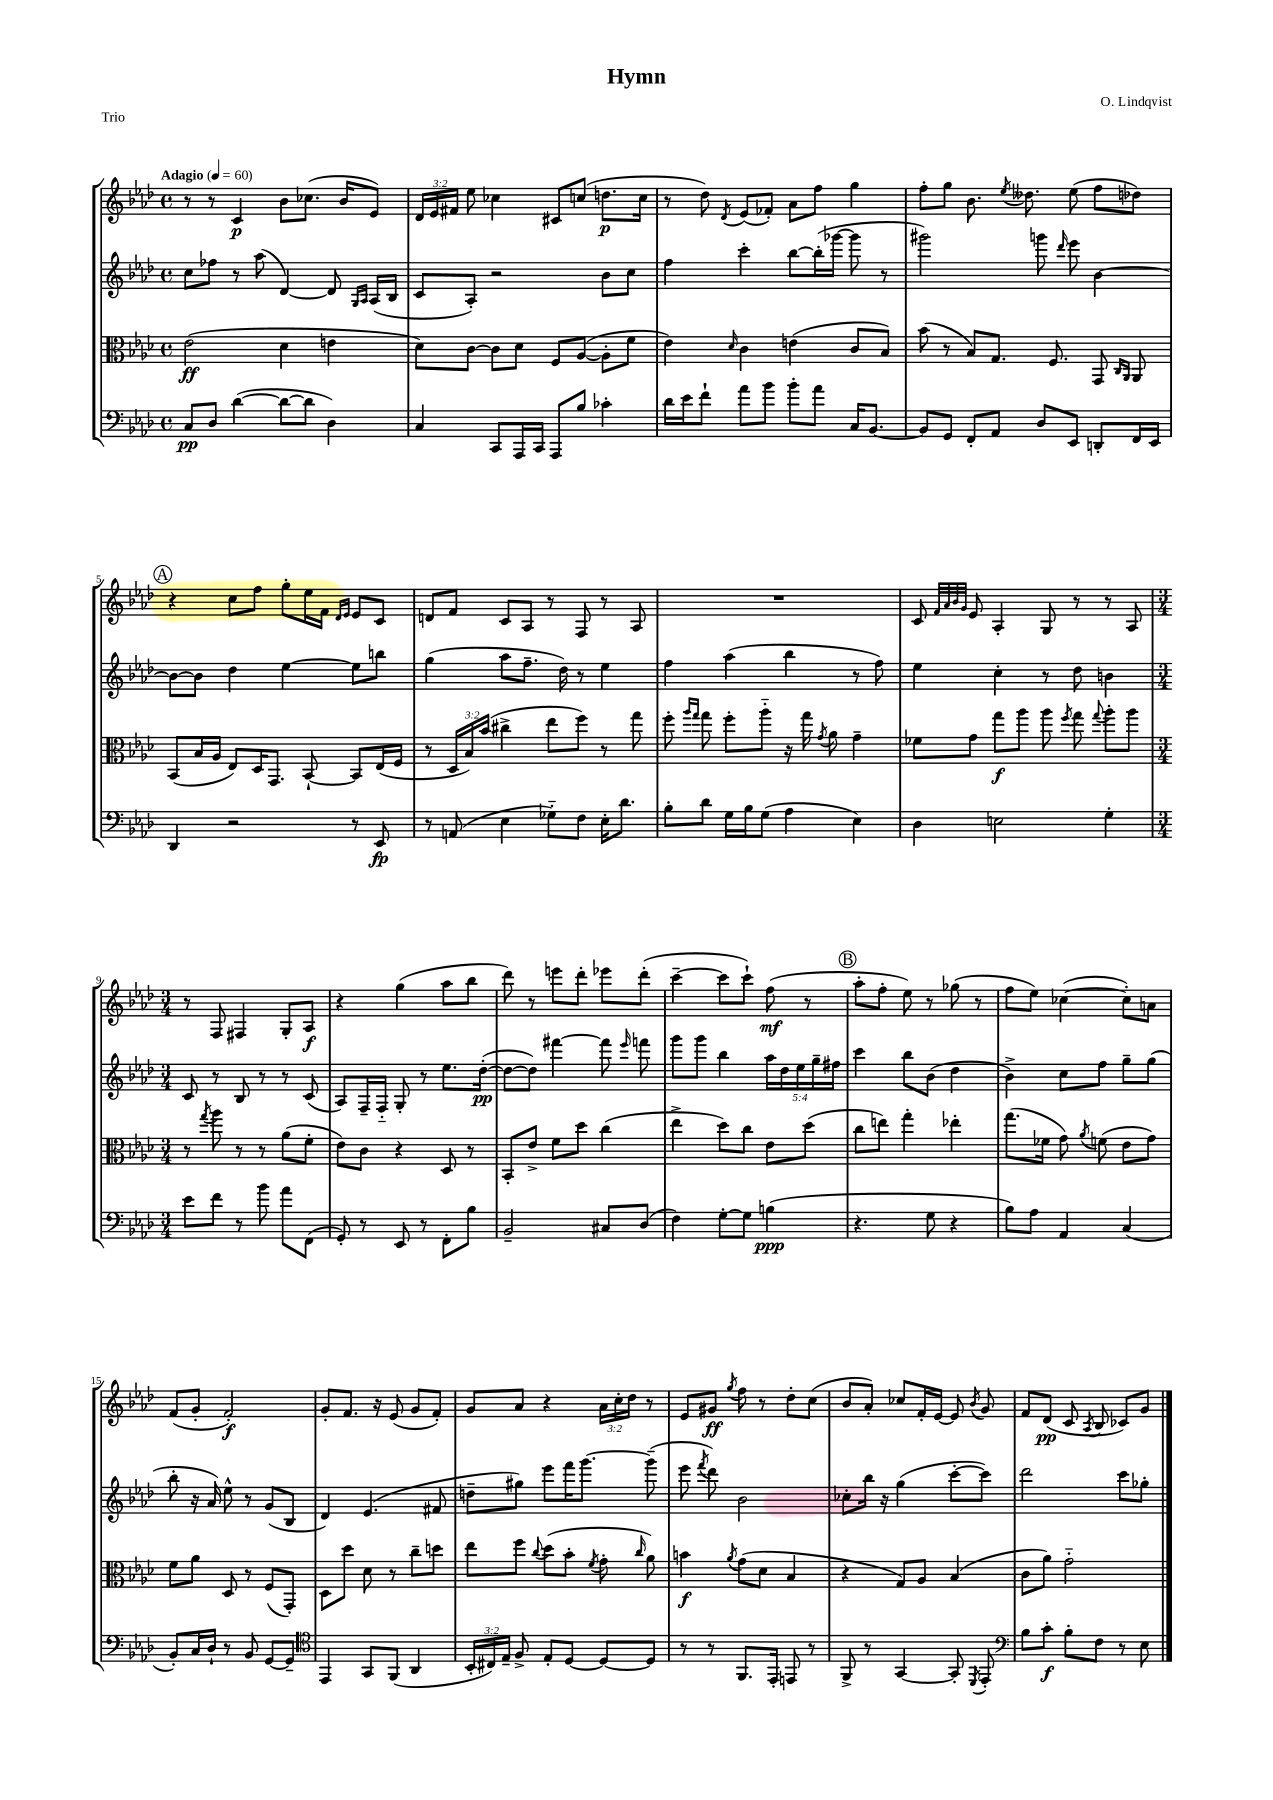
\header { title = "Hymn" composer = "O. Lindqvist" piece = "Trio" }
<<
\new StaffGroup <<
\new Staff = "s0" {
    \clef treble \key aes \major \defaultTimeSignature \time 4/4 \override Staff.TupletNumber.text = #tuplet-number::calc-fraction-text \tempo "Adagio" 4 = 60
    \autoBeamOff r8 r8 c'4\p bes'8[ ces''8.]( bes'16[ ees'8]) |
    \tuplet 3/2 { des'16[ ees'16 fis'16] } ees''8 ces''4 cis'8[ c''8]( d''8.[\p c''16] |
    r8 des''8) \acciaccatura { des'8 } ees'8[( fes'8]-.) aes'8[ f''8] g''4 |
    f''8[-. g''8] bes'8. \acciaccatura { ees''8 } deses''8. ees''8( f''8[ des''8]) |
    \mark \markup { \circle "A" } r4 c''8[ f''8] g''8[-. ees''16 f'16] \grace { des'16[ ees'16] } ees'8[ c'8] |
    d'8[ f'8] c'8[ aes8] r8 f8 r8 aes8 |
    R1 |
    c'8 \grace { f'32[ aes'32 bes'32 g'32] } ees'8 aes4-. g8 r8 r8 aes8 |
    \numericTimeSignature \time 3/4 r8 f8 fis4 g8[-. aes8]\f |
    r4 g''4( aes''8[ bes''8] |
    des'''8) r8 e'''8[ des'''8]-. ees'''8[ des'''8]-.( |
    c'''4~-- c'''8[ c'''8]-!) f''8\mf( r8 |
    \mark \markup { \circle "B" } aes''8[-. f''8]-. ees''8) r8 ges''8( r8 |
    f''8[ ees''8]) ces''4~( ces''8[-.) a'8] |
    f'8[( g'8]-. f'2-.\f) |
    g'8[-. f'8.] r16 ees'8( g'8[ f'8]-.) |
    g'8[ aes'8] r4 \tuplet 3/2 { aes'16[ c''16-. des''16] } r8 |
    ees'8[ gis'8]\ff \acciaccatura { g''8 } f''8 r8 des''8[-. c''8]( |
    bes'8[ aes'8]-.) ces''8[ f'16-. ees'16]~ ees'8 \acciaccatura { bes'8 } g'8 |
    f'8[ des'8]\pp( c'8 \acciaccatura { aes8 } bes8 ces'8[) g'8] \bar "|." |
}
\new Staff = "s1" {
    \clef treble \key aes \major \defaultTimeSignature \time 4/4 \override Staff.TupletNumber.text = #tuplet-number::calc-fraction-text
    \autoBeamOff c''8[ fes''8] r8 aes''8( des'4~) des'8 \grace { g16[ aes16] } aes16[( bes16] |
    c'8[ aes8]-.) r2 bes'8[ c''8] |
    f''4 c'''4-. bes''8[~ bes''16-.( ges'''16]~ ges'''8 r8 |
    gis'''2) g'''8 \grace { des'''16 } ees'''8 bes'4~ |
    \mark \markup { \circle "A" } bes'8[~ bes'8] des''4 ees''4~ ees''8[ b''8] |
    g''4( aes''8[ f''8.]-- des''16) r8 ees''4 |
    f''4 aes''4( bes''4 r8 f''8) |
    ees''4 c''4-. r8 des''8 b'4 |
    \numericTimeSignature \time 3/4 c'8 r8 bes8 r8 r8 c'8( |
    aes8[) f16-- f16]-_ g8-. r8 ees''8.[ des''16]~-.\pp( |
    des''8[~ des''8]) fis'''4~ fis'''8 \grace { ees'''16 } f'''8 |
    g'''8[ g'''8] bes''4 \tuplet 5/4 { aes''16[ des''16 ees''16 g''16-- fis''16] } |
    \mark \markup { \circle "B" } c'''4 bes''8[ bes'8]( des''4 |
    bes'4->) c''8[ f''8] g''8[-- g''8]( |
    bes''8-. r16 aes'16) ees''8-^ r8 g'8[( bes8] |
    des'4) ees'4.( fis'8 |
    d''8[-- gis''8]) ees'''8[ f'''16 g'''8.]~ g'''8--( |
    ees'''8 \acciaccatura { f'''8 } des'''8) bes'2 |
    ces''8[-. bes''16] r16 g''4( c'''8[~-. c'''8]) |
    des'''2 c'''8[ ges''8]-. \bar "|." |
}
\new Staff = "s2" {
    \clef alto \key aes \major \defaultTimeSignature \time 4/4 \override Staff.TupletNumber.text = #tuplet-number::calc-fraction-text
    \autoBeamOff ees'2\ff( des'4 e'4 |
    des'8[) c'8]~ c'8[ des'8] f8[ aes8]~( aes8[-. f'8] |
    ees'4) \grace { des'16 } c'4 e'4( c'8[ bes8]) |
    bes'8( r8 bes8[) g8.] f8. g,8 \grace { c16[ aes,16] } aes,8 |
    \mark \markup { \circle "A" } bes,8[( bes16 aes16] ees8[) des16 g,8.] bes,8~-! bes,8[ ees16( f16] |
    r8 \tuplet 3/2 { des16[ bes16) bes'16]( } cis''4-> ees''8[ f''8]) r8 g''8 |
    f''8-. \grace { aes''16[ g''16] } g''8 f''8[-. aes''8]-_ r16 g''16 \acciaccatura { g'8 } aes'8 g'4-- |
    fes'8[ g'8] g''8[\f aes''8] aes''8 \acciaccatura { f''8 } g''8 \appoggiatura { g''8 } aes''8[-. aes''8] |
    \numericTimeSignature \time 3/4 r8 \acciaccatura { g''8 } aes''8 r8 r8 aes'8[( f'8]-. |
    ees'8[) c'8] r4 des8 r8 |
    bes,8[-. ees'8]-> f'8[ des''8] c''4( |
    ees''4-> des''8[) c''8] ees'8[ des''8]( |
    \mark \markup { \circle "B" } c''8[ e''8]) g''4-. ees''4-. |
    g''8.[( fes'16] g'8) \acciaccatura { aes'8 } f'8( ees'8[ g'8]) |
    f'8[ aes'8] des8 r8 f8[( g,8]-.) |
    des8[ des''8] des'8 r8 c''8[-- d''8] |
    ees''8[ f''8] \appoggiatura { c''8 } des''8[( bes'8]-. \acciaccatura { f'8 } g'8-. \grace { c''16 } aes'8) |
    b'4\f \acciaccatura { aes'8 } g'8[( des'8] bes4 |
    r4 g8[) aes8] bes4( |
    c'8[ aes'8]) g'2-_ \bar "|." |
}
\new Staff = "s3" {
    \clef bass \key aes \major \defaultTimeSignature \time 4/4 \override Staff.TupletNumber.text = #tuplet-number::calc-fraction-text
    \autoBeamOff c8[\pp des8] des'4~( des'8[~ des'8] des4) |
    c4 c,8[ aes,,16 c,16] aes,,8[ bes8] ces'4-. |
    des'16[ ees'16 f'8]-! aes'8[ bes'8] bes'8[-. aes'8] c16[ bes,8.]~ |
    bes,8[ g,8] f,8[-. aes,8] des8[ ees,8] d,8[-. f,16 ees,16] |
    \mark \markup { \circle "A" } des,4 r2 r8 ees,8\fp |
    r8 a,8( ees4 ges8[-_) f8] ees16[-. des'8.] |
    bes8[-. des'8] g16[ bes16 g8]( aes4 ees4) |
    des4 e2 g4-. |
    \numericTimeSignature \time 3/4 ees'8[ f'8] r8 bes'8 aes'8[ f,8]( |
    g,8-.) r8 ees,8 r8 f,8[-. bes8] |
    bes,2-- cis8[ des8]( |
    f4) g8[~-. g8] b4\ppp( |
    \mark \markup { \circle "B" } r4. g8 r4 |
    bes8[) aes8] aes,4 c4( |
    bes,8[-.) c16 des16]-! r8 bes,8 g,8[~ g,8]-- |
    \clef tenor ees,4 g,8[ f,8]( aes,4 |
    \tuplet 3/2 { bes,16[-. cis16) ees16]-- } f8-> ees8[-. des8]~ des8[~ des8] |
    r8 r8 f,8.[ ees,16]-. e,8 r8 |
    f,8-> r8 g,4~ g,8-. \acciaccatura { des,8 } ees,8-. |
    \clef bass bes8[ c'8]-.\f bes8[-. f8] r8 ees8 \bar "|." |
}
>>
>>
